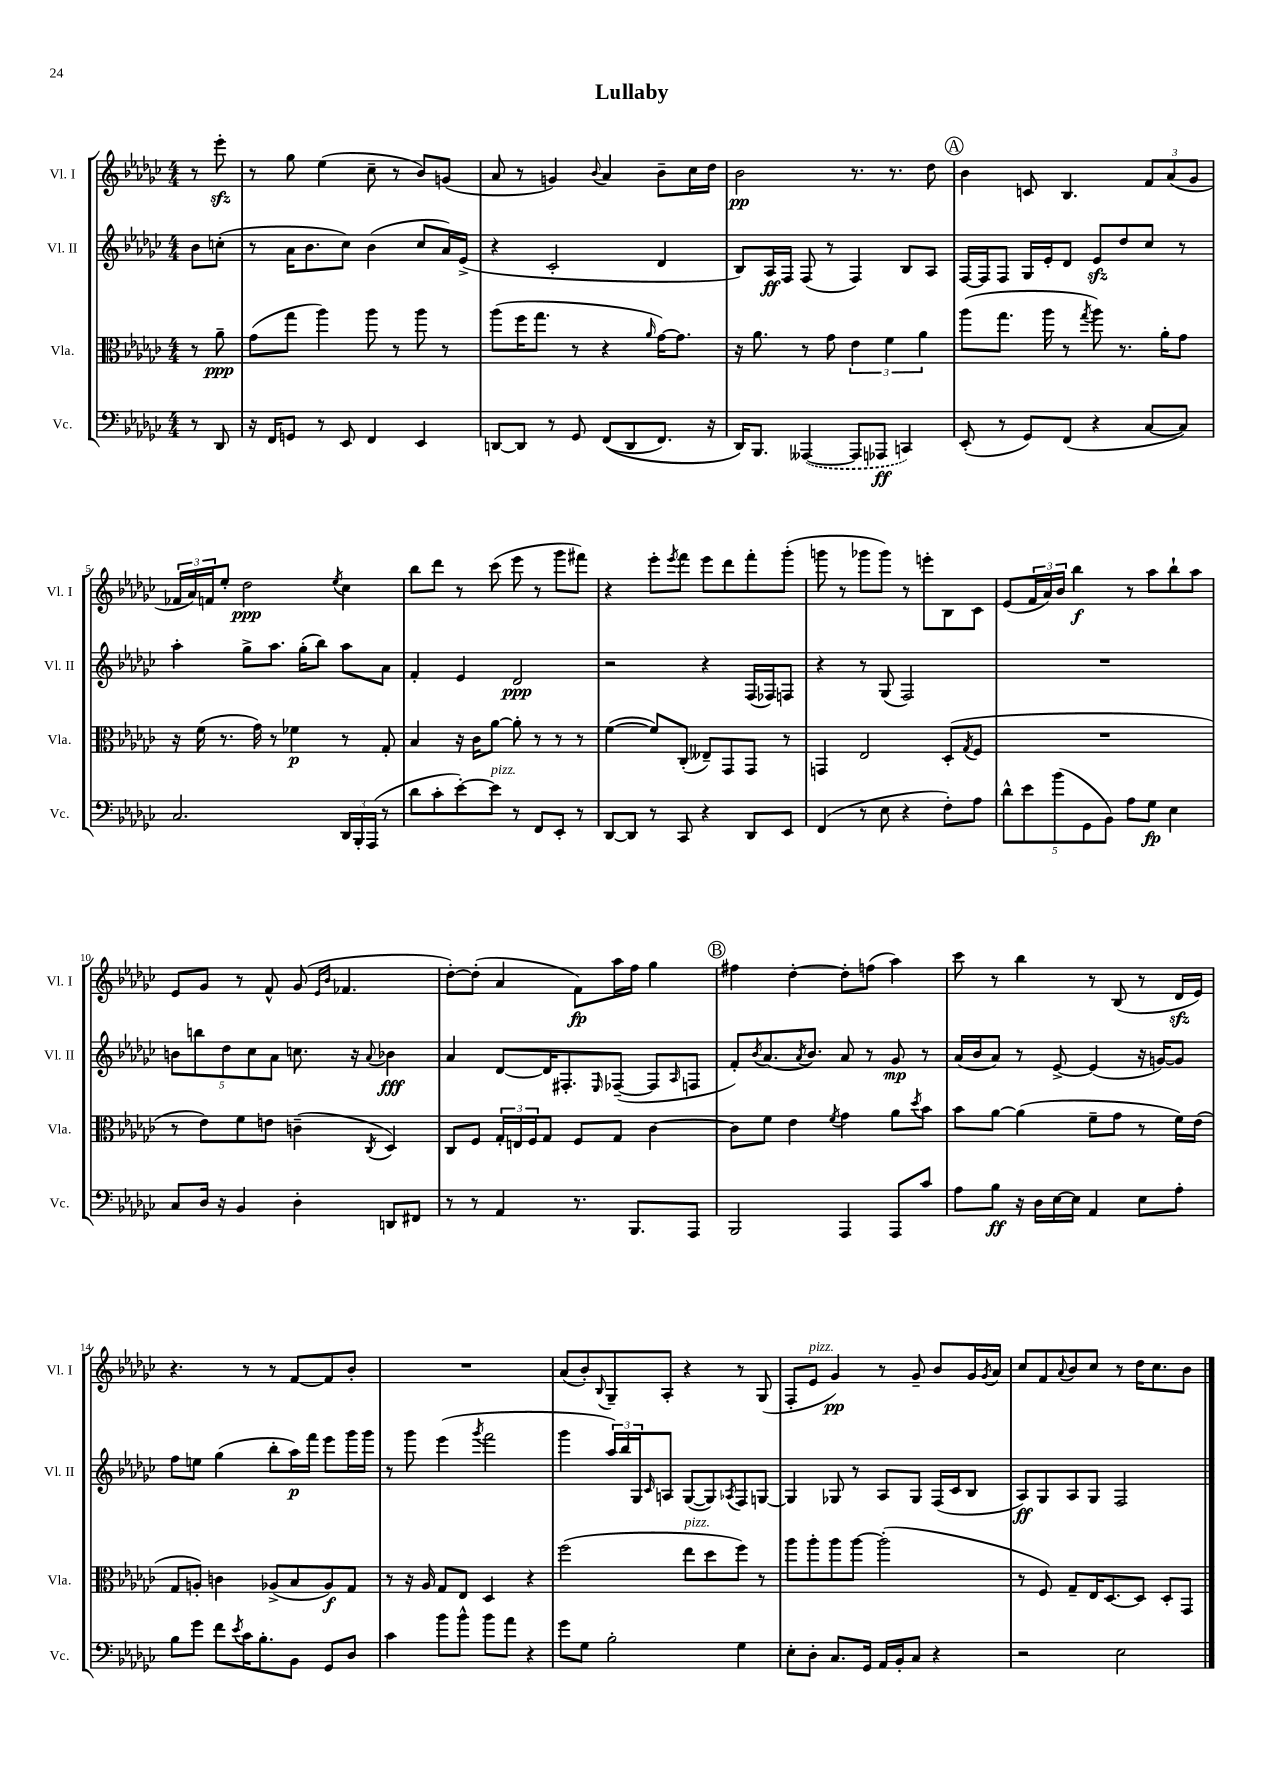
\header { title = "Lullaby" }
<<
\new StaffGroup <<
\new Staff = "s0" \with { instrumentName = "Vl. I" shortInstrumentName = "Vl. I" } {
    \clef treble \key ges \major \numericTimeSignature \time 4/4 \partial 4
    r8 ees'''8-.\sfz |
    r8 ges''8 ees''4( ces''8-- r8 bes'8) g'8( |
    aes'8 r8 g'4) \appoggiatura { bes'8 } aes'4 bes'8-- ces''16 des''16 |
    bes'2\pp r8. r8. des''8 |
    \mark \markup { \circle "A" } bes'4 c'8 bes4. \tuplet 3/2 { f'8 aes'8( ges'8 } |
    \tuplet 3/2 { fes'16 aes'16) f'16 } ees''8-. des''2\ppp \acciaccatura { ees''8 } ces''4 |
    bes''8 des'''8 r8 ces'''8( ees'''8 r8 ges'''8 fis'''8) |
    r4 ees'''8-. \acciaccatura { ees'''8 } f'''8 ees'''8 des'''8 f'''8-. ges'''8-.( |
    g'''8 r8 ges'''8 ges'''8) r8 e'''8-. bes8 ces'8 |
    ees'8( \tuplet 3/2 { f'16 aes'16) bes'16 } bes''4\f r8 aes''8 bes''8-! aes''8 |
    ees'8 ges'8 r8 f'8-^ ges'8( \grace { ees'16 bes'16 } fes'4. |
    des''8~-.) des''8-.( aes'4 f'8\fp) aes''16 f''16 ges''4 |
    \mark \markup { \circle "B" } fis''4 des''4~-. des''8-. f''8( aes''4) |
    ces'''8 r8 bes''4 r8 bes8( r8 des'16\sfz ees'16) |
    r4. r8 r8 f'8~ f'8 bes'8-. |
    R1 |
    aes'8( bes'8-.) \appoggiatura { bes8 } ges8-- aes8-. r4 r8 ges8( |
    f8-. ees'8^\markup { \italic "pizz." } ges'4\pp) r8 ges'8-- bes'8 ges'16 \acciaccatura { ges'8 } aes'16 |
    ces''8 f'8 \appoggiatura { aes'8 } bes'8 ces''8 r8 des''16 ces''8. bes'8 \bar "|." |
}
\new Staff = "s1" \with { instrumentName = "Vl. II" shortInstrumentName = "Vl. II" } {
    \clef treble \key ges \major \numericTimeSignature \time 4/4 \partial 4
    bes'8 c''8-.( |
    r8 aes'16 bes'8. ces''8) bes'4( ces''8 aes'16) ees'16->( |
    r4 ces'2-. des'4 |
    bes8) aes16\ff f16 f8( r8 f4) bes8 aes8 |
    \mark \markup { \circle "A" } f16~ f16 f8 ges16 ees'16-. des'8 ees'8\sfz des''8 ces''8 r8 |
    aes''4-. ges''8-> aes''8. ges''16-.( bes''8) aes''8 aes'8 |
    f'4-. ees'4 des'2\ppp |
    r2 r4 f16( fes16) f8 |
    r4 r8 ges8( f2) |
    R1 |
    \tuplet 5/4 { b'8 b''8 des''8 ces''8 aes'8 } c''8. r16 \appoggiatura { aes'8 } bes'4\fff |
    aes'4 des'8~ des'16 fis8.-. \grace { ees16 } fes8~--( fes8 \grace { aes16 } f8 |
    \mark \markup { \circle "B" } f'8-.) \acciaccatura { bes'8 } aes'8.( \acciaccatura { aes'8 } bes'8.) aes'8 r8 ges'8\mp r8 |
    aes'16( bes'16 aes'8) r8 ees'8~-> ees'4( r16 g'16~) g'8 |
    f''8 e''8 ges''4( bes''8-. aes''16\p) f'''16 ees'''8 ges'''16 ges'''16 |
    r8 ges'''8 ees'''4( \acciaccatura { ges'''8 } f'''2 |
    ges'''4 \tuplet 3/2 { aes''16) bes''16 ges16 } \grace { ces'16 } a8 ges8~( ges8) \acciaccatura { aes8 } f8 g8~ |
    g4 ges8 r8 aes8 ges8 f16( ces'16 bes8 |
    aes8\ff) ges8 aes8 ges8 f2 \bar "|." |
}
\new Staff = "s2" \with { instrumentName = "Vla." shortInstrumentName = "Vla." } {
    \clef alto \key ges \major \numericTimeSignature \time 4/4 \partial 4
    r8 aes'8--\ppp |
    ges'8( ges''8 aes''4) aes''8 r8 aes''8 r8 |
    aes''8( f''16 ges''8. r8 r4 \grace { aes'16 } ges'16~) ges'8. |
    r16 aes'8. r8 ges'8 \tuplet 3/2 { ees'4 f'4 aes'4 } |
    \mark \markup { \circle "A" } aes''8( ges''8. aes''16 r8 \acciaccatura { ges''8 } aes''8) r8. aes'16-. ges'8 |
    r16 f'16( r8. ges'16) r8 fes'4\p r8 ges8-. |
    bes4 r16 ces'16 aes'8~ aes'8-. r8 r8 r8 |
    f'4~( f'8) ces8-.( eeses8--) ges,8 ges,8 r8 |
    g,4 ees2 des8-.( \acciaccatura { ges8 } f8 |
    R1 |
    r8 ees'8) f'8 e'8 c'4--( \acciaccatura { ces8 } des4) |
    ces8 f8 \tuplet 3/2 { ges16-. e16 f16 } ges8 f8 ges8 ces'4~ |
    \mark \markup { \circle "B" } ces'8 f'8 ees'4 \acciaccatura { f'8 } ges'4 aes'8 \acciaccatura { des''8 } bes'8 |
    bes'8 aes'8~ aes'4( f'8-- ges'8 r8 f'16) ees'16( |
    ges8 a8-.) c'4 aes8->( bes8 aes8\f) ges8 |
    r8 r16 aes16 ges8 ees8 des4 r4 |
    f''2( ees''8^\markup { \italic "pizz." } des''8 f''8) r8 |
    aes''8 aes''8-. aes''8 aes''8~ aes''2-.( |
    r8 f8) ges8-- ees16 des8.~ des8 des8-. ges,8 \bar "|." |
}
\new Staff = "s3" \with { instrumentName = "Vc." shortInstrumentName = "Vc." } {
    \clef bass \key ges \major \numericTimeSignature \time 4/4 \partial 4
    r8 des,8 |
    r16 f,16 g,8 r8 ees,8 f,4 ees,4 |
    d,8~ d,8 r8 ges,8 f,8(\( d,8 f,8.) r16 |
    des,16\) bes,,8. \once \slurDashed aeses,,4~( aeses,,8 aes,,8\ff c,4) |
    \mark \markup { \circle "A" } ees,8-.( r8 ges,8) f,8( r4 ces8~ ces8) |
    ces2. \tuplet 3/2 { des,16 bes,,16-. aes,,16( } r8 |
    des'8 ces'8-. ees'8~-.) ees'8^\markup { \italic "pizz." } r8 f,8 ees,8-. r8 |
    des,8~ des,8 r8 ces,8 r4 des,8 ees,8 |
    f,4( r8 ees8 r4 f8-.) aes8 |
    \tuplet 5/4 { des'8-^ ees'8 bes'8( ges,8 bes,8) } aes8 ges8\fp ees4 |
    ces8 des16 r16 bes,4 des4-. d,8 fis,8 |
    r8 r8 aes,4 r8. bes,,8. aes,,8 |
    \mark \markup { \circle "B" } bes,,2 aes,,4 aes,,8 ces'8 |
    aes8 bes8\ff r16 des16 ees16~ ees16 aes,4 ees8 aes8-. |
    bes8 ges'8 f'8 \acciaccatura { ees'8 } ces'16 bes8.-. bes,8 ges,8 des8 |
    ces'4 bes'8 bes'8-^ bes'8 aes'8 r4 |
    ges'8 ges8 bes2-. ges4 |
    ees8-. des8-. ces8. ges,16 aes,16 bes,16-. ces8 r4 |
    r2 ees2 \bar "|." |
}
>>
>>
